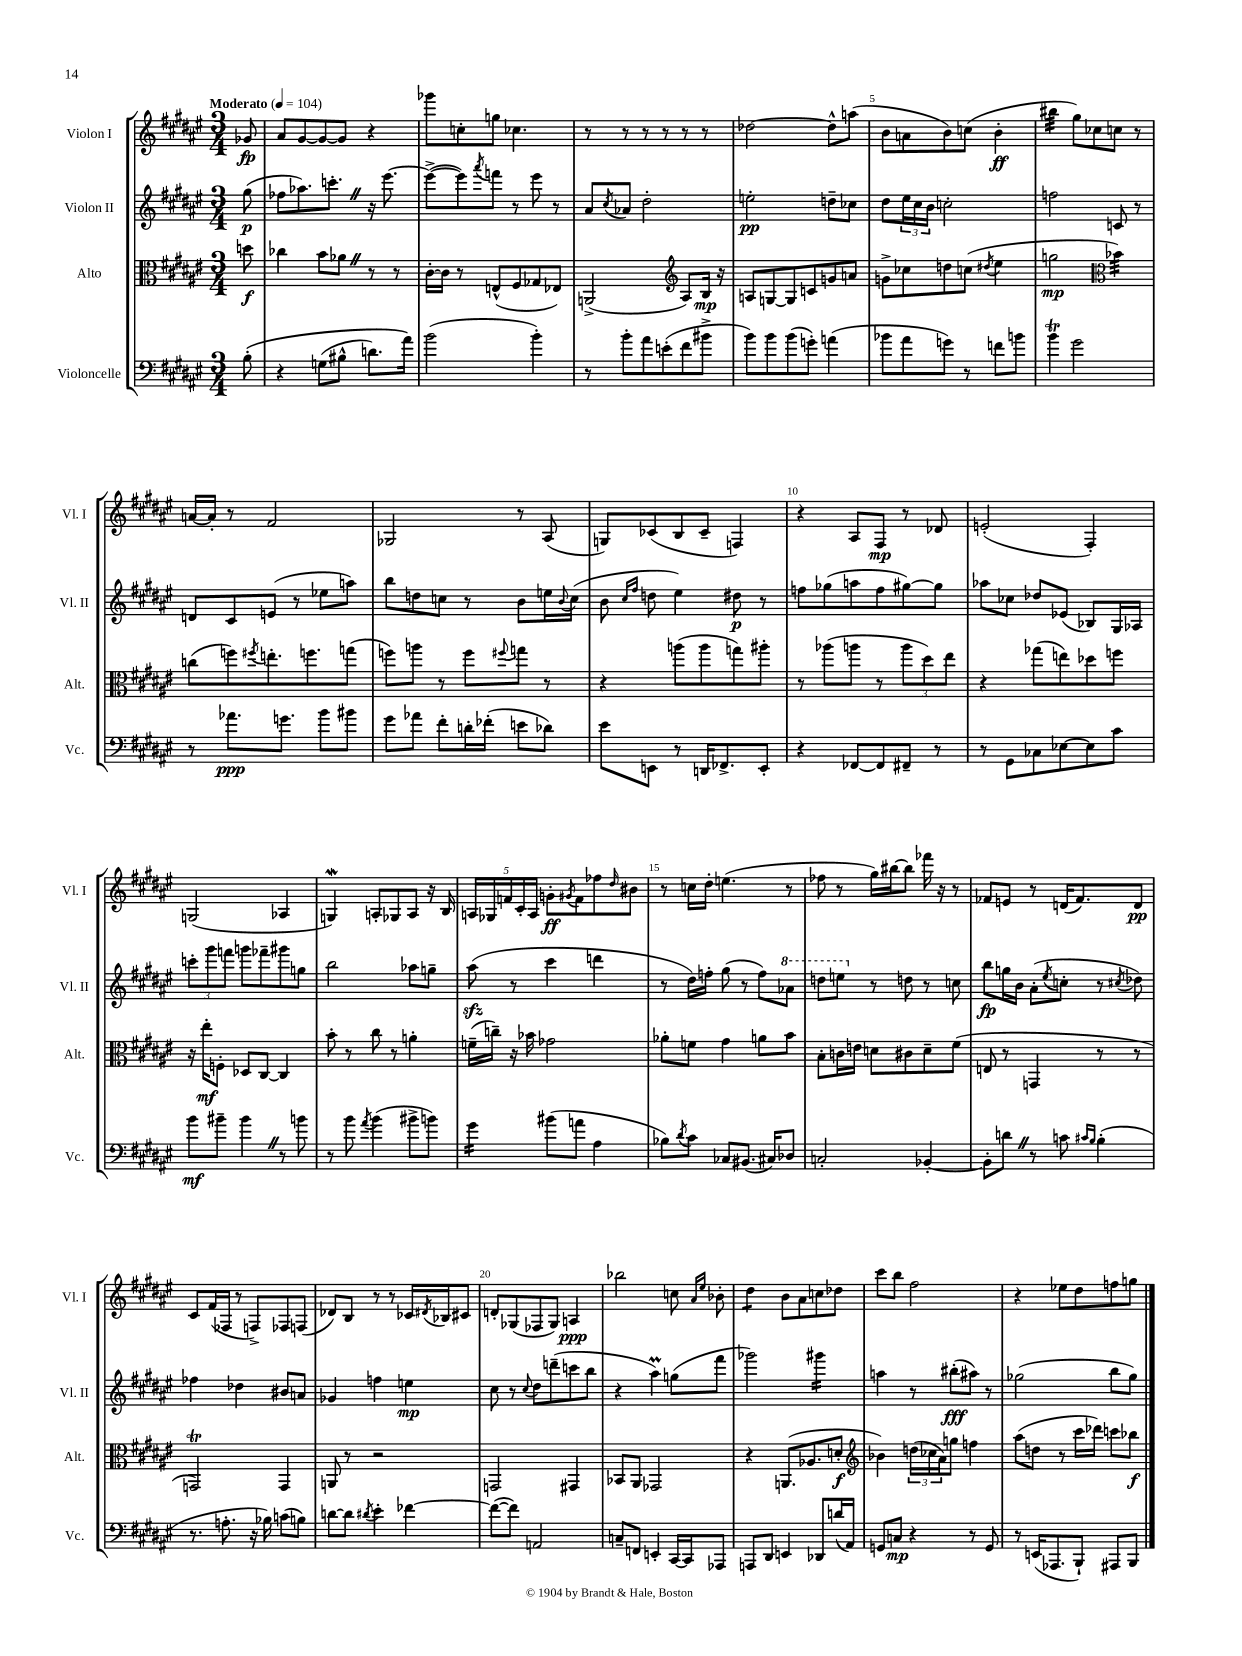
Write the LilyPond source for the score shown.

<<
\new StaffGroup <<
\new Staff = "s0" \with { instrumentName = "Violon I" shortInstrumentName = "Vl. I" } {
    \clef treble \key fis \major \numericTimeSignature \time 3/4 \partial 8 \tempo "Moderato" 4 = 104
    ges'8\fp |
    ais'8 gis'8~ gis'8~ gis'8 r4 |
    ges'''8 c''8-. g''8 ces''4. |
    r8 r8 r8 r8 r8 r8 |
    des''2~ des''8-^ a''8( |
    b'8 a'8 b'8) c''8( b'4-.\ff |
    bis''4:32 gis''8) ces''8 c''8 r8 |
    a'16~ a'16-. r8 fis'2 |
    ges2 r8 ais8( |
    g8) ces'8( b8 ces'8-- f4) |
    r4 ais8 fis8\mp r8 des'8 |
    e'2-.( fis4-.) |
    g2( aes4 |
    g4\mordent) a8-. ges8 a8 r16 b16 |
    \tuplet 5/4 { a16 ges16 f'16 cis'16-. a16 } g'8-.\ff \acciaccatura { gis'8 } f'8 fes''8 \grace { dis''16 } bis'8 |
    r8 c''16 dis''16-. e''4.( r8 |
    fes''8 r8 gis''16) bis''16~ bis''8 fes'''16 r16 r8 |
    fes'8 e'8 r8 d'16( fes'8.) d'8\pp |
    cis'8 fis'16( fes16 r8 f8->) fes8 f8( |
    des'8) b8 r8 r8 ces'16 \acciaccatura { dis'8 } bes16 cis'8 |
    d'8-. ges8( fes8 ges8) a4\ppp |
    bes''2 c''8 \grace { ais'16 eis''16 } bes'8-. |
    dis''4:8 b'8 ais'8 c''8 des''8 |
    cis'''8 b''8 fis''2 |
    r4 ees''8 dis''8 f''8 g''8 \bar "|." |
}
\new Staff = "s1" \with { instrumentName = "Violon II" shortInstrumentName = "Vl. II" } {
    \clef treble \key fis \major \numericTimeSignature \time 3/4 \partial 8
    gis''8\p( |
    fes''8 aes''8.) c'''8.-. \once \override BreathingSign.text = \markup { \musicglyph "scripts.caesura.straight" } \breathe r16 eis'''8.~ |
    eis'''8~->( eis'''8) \acciaccatura { ais'''8 } f'''8 r8 eis'''8 r8 |
    ais'8 \acciaccatura { cis''8 } aes'8 dis''2-. |
    e''2-.\pp d''8-- ces''8 |
    dis''8 \tuplet 3/2 { eis''16 cis''16 b'16 } c''2-. |
    f''2 c'8 r8 |
    d'8 cis'8 e'8( r8 ees''8 a''8) |
    b''8 d''8 c''8 r8 b'8 e''16 \appoggiatura { b'8 } c''16( |
    b'8 \grace { cis''16 fis''16 } d''8 eis''4) dis''8\p r8 |
    f''8 ges''8( a''8 f''8 gis''8~) gis''8 |
    aes''8 ces''8 des''8 ees'8( bes8) gis16 aes16 |
    \tuplet 3/2 { c'''8-. gis'''8 f'''8 } g'''8 fes'''8-- gis'''8 g''8 |
    b''2 aes''8 g''8-- |
    ais''8\sfz( r8 cis'''4 d'''4 |
    r8 dis''16) f''16-. gis''8( r8 f''8) \ottava #1 aes''8 |
    d'''8 e'''8 \ottava #0 r8 d''8 r8 c''8 |
    b''8\fp g''16 b'16 ais'8-.( \acciaccatura { eis''8 } c''8-. r8 \acciaccatura { cis''8 } des''8) |
    fes''4 des''4 bis'8 a'8 |
    ges'4 f''4 e''4\mp |
    cis''8 r8 \appoggiatura { cis''8 } dis''8 d'''8--( c'''8 b''8 |
    r4 ais''4\prall) g''8( fis'''8 |
    ges'''2) gis'''4:16 |
    a''4 r8 bis''8-.\fff( ais''8) r8 |
    ges''2( b''8 ges''8) \bar "|." |
}
\new Staff = "s2" \with { instrumentName = "Alto" shortInstrumentName = "Alt." } {
    \clef alto \key fis \major \numericTimeSignature \time 3/4 \partial 8
    d''8\f |
    ces''4 b'8 aes'8 \once \override BreathingSign.text = \markup { \musicglyph "scripts.caesura.straight" } \breathe r8 r8 |
    cis'16~-. cis'16 r8 e8-^( fis8 ges8 ees8) |
    a,2->( \clef treble ais8) b16\mp r16 |
    a8 g8~ g8 c'8 g'8 a'8 |
    g'8-> ces''8 d''8 c''8( \acciaccatura { dis''8 } eis''4 |
    g''2\mp \clef alto bes'4:32) |
    c''8( f''8) \acciaccatura { fis''8 } e''8.-. f''8. g''8( |
    f''8) a''8 r8 f''8 \appoggiatura { fis''8 } g''8 r8 |
    r4 a''8( a''8 g''8) ais''8-. |
    r8 aes''8( a''8 r8 \tuplet 3/2 { a''8 dis''8) eis''8 } |
    r4 ges''8( e''8) des''8 f''8 |
    r16 eis''16-.\mf f8-. des8 cis8~ cis4 |
    b'8-. r8 cis''8 r8 a'4-. |
    f'16--( c''16--) r16 bes'16 ges'2 |
    aes'8-. f'8 gis'4 a'8 b'8 |
    b8-. c'16 e'16 d'8 cis'8 d'8-- fis'8( |
    e8 r8 g,4 r8 r8 |
    g,2\trill) g,4 |
    a,8 r8 r2 |
    g,2 gis,4 |
    bes,8 ais,8 ges,2 |
    r4 a,8.( aes8. d'8-.\f |
    \clef treble bes'4) \tuplet 3/2 { d''16( ces''16 ais'16) } g''8 f''4 |
    ais''8( d''8 r8 cis'''16 des'''16) c'''8 bes''8\f \bar "|." |
}
\new Staff = "s3" \with { instrumentName = "Violoncelle" shortInstrumentName = "Vc." } {
    \clef bass \key fis \major \numericTimeSignature \time 3/4 \partial 8
    b8-.\( |
    r4 g8( bis8-^ d'8.) ais'16\) |
    b'2( b'4-.) |
    r8 b'8-. ais'8 e'8-.( fis'8 bis'8-> |
    b'8) b'8 b'8( g'8-.) a'4( |
    bes'8 ais'8 g'8) r8 f'8 b'8 |
    b'4\trill gis'2 |
    r8 aes'8.\ppp g'8. b'8 bis'8 |
    gis'8 aes'8 fis'8-. d'16-. fes'16-.( e'8 des'8) |
    eis'8 e,8 r8 d,16 fes,8.-> e,8-. |
    r4 fes,8~ fes,8 fis,8-- r8 |
    r8 gis,8 ces8 ees8~ ees8 cis'8 |
    b'8\mf bis'8-- bis'4 \once \override BreathingSign.text = \markup { \musicglyph "scripts.caesura.straight" } \breathe r8 b'8 |
    r8 b'8 \acciaccatura { ais'8 } b'4( bis'8-> b'8) |
    gis'4:16 bis'8( a'8 ais4 |
    bes8) \acciaccatura { dis'8 } cis'8 ces8 bis,8.( cis16) des8 |
    c2-. bes,4~-. |
    bes,8-. d'8 \once \override BreathingSign.text = \markup { \musicglyph "scripts.caesura.straight" } \breathe r8 c'8 \grace { cis'16 b16 } b4-.( |
    r8. a8.-. r16 bes16) c'8( b8) |
    d'8~ d'8 \acciaccatura { dis'8 } eis'4-. fes'4~ |
    fes'8~( fes'8) a,2 |
    c8-- f,8 e,4-. cis,16~ cis,16 aes,,8 |
    a,,8 dis,8 e,4 des,8 d'16( ais,16) |
    g,8 c8\mp r4 r8 g,8 |
    r8 e,16( aes,,8. b,,8-!) ais,,8 b,,8 \bar "|." |
}
>>
>>
\layout { \context { \Score \override BarNumber.break-visibility = ##(#f #t #t) barNumberVisibility = #(every-nth-bar-number-visible 5) } }
